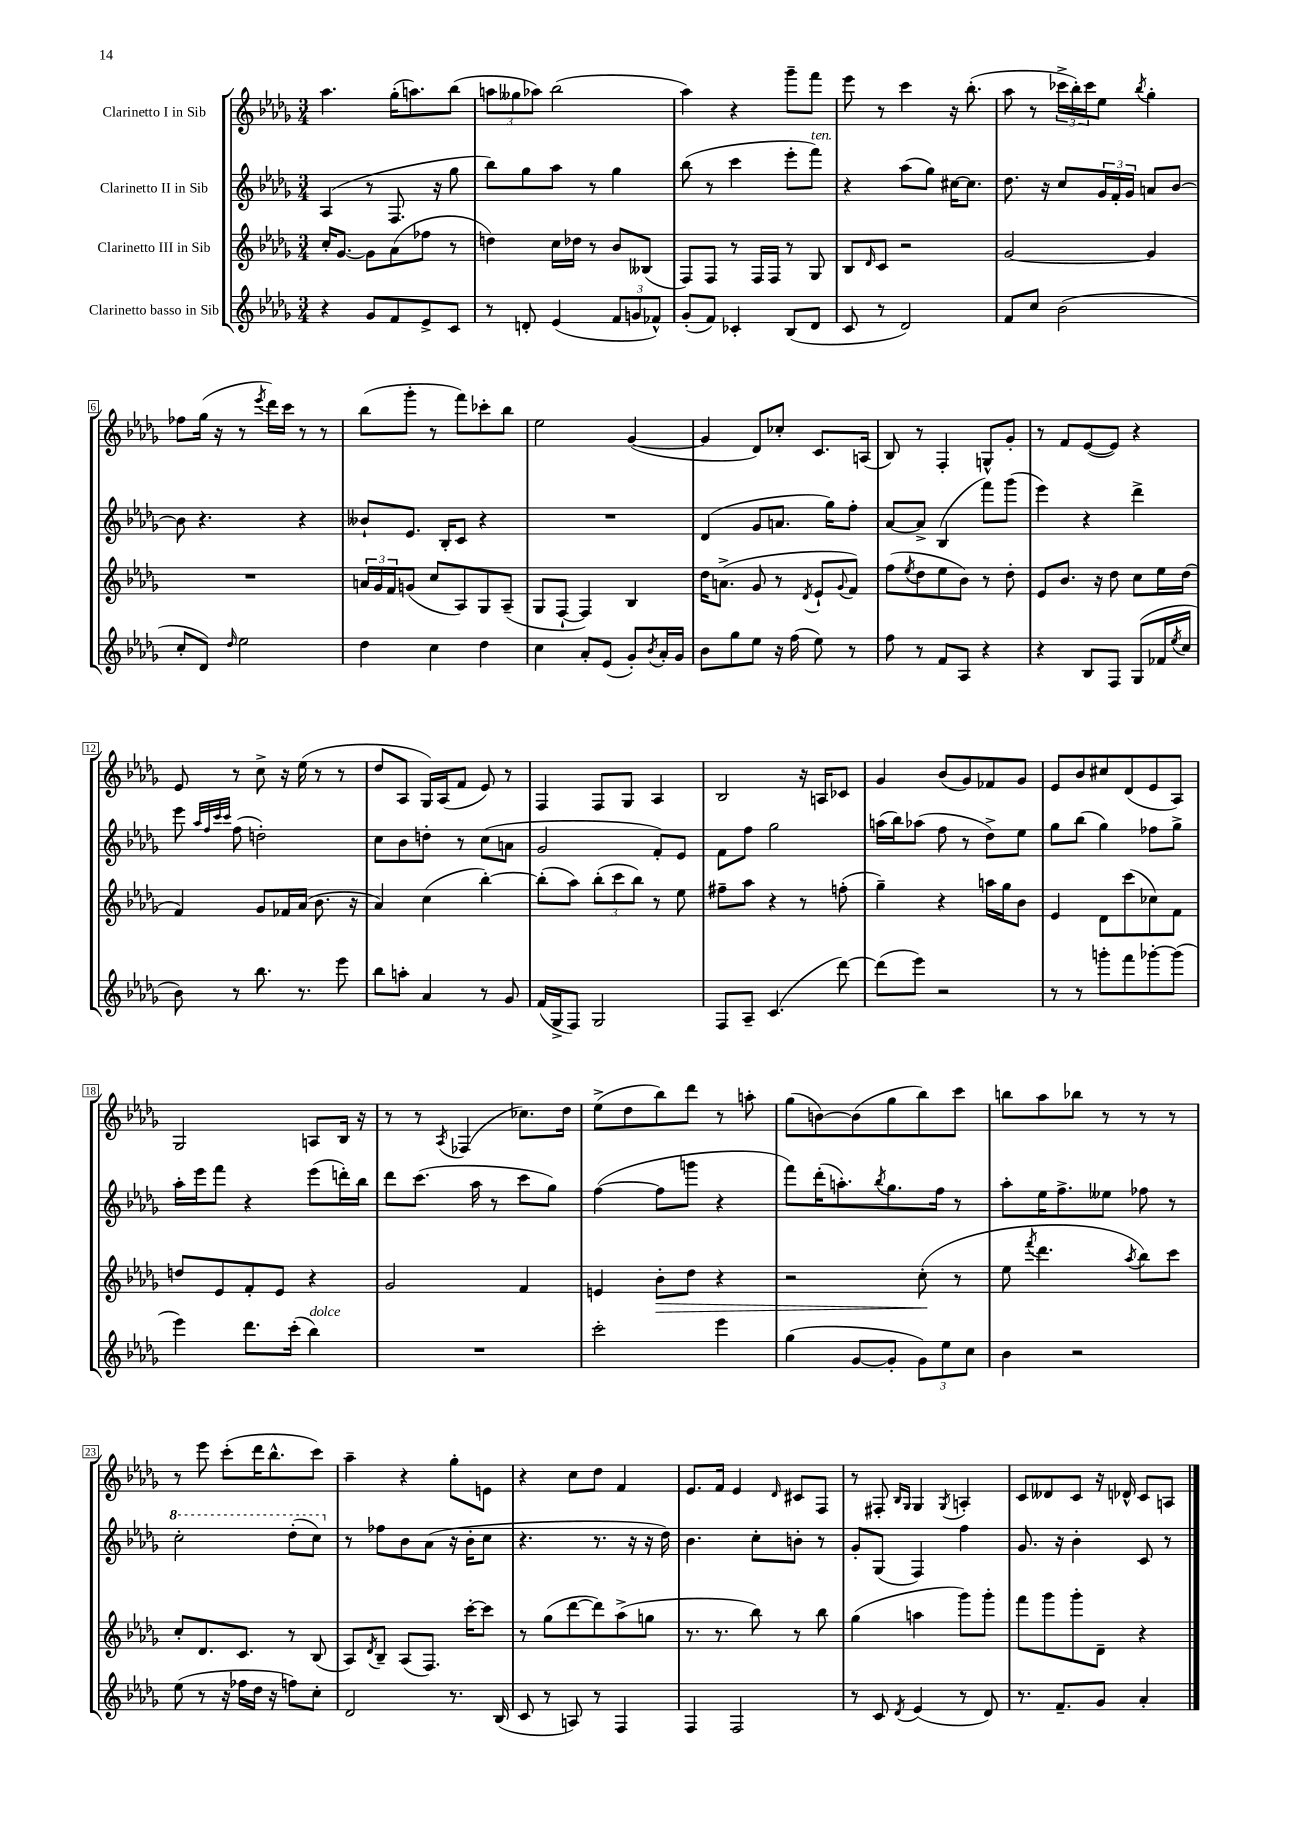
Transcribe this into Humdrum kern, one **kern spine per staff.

**kern	**kern	**dynam	**kern	**kern
*part4	*part3	*part3	*part2	*part1
*staff4	*staff3	*staff3	*staff2	*staff1
*I"Clarinetto basso in Sib	*I"Clarinetto III in Sib	*	*I"Clarinetto II in Sib	*I"Clarinetto I in Sib
*clefG2	*clefG2	*	*clefG2	*clefG2
*k[b-e-a-d-g-]	*k[b-e-a-d-g-]	*	*k[b-e-a-d-g-]	*k[b-e-a-d-g-]
*M3/4	*M3/4	*	*M3/4	*M3/4
=1	=1	=1	=1	=1
4r	16cc'/KL	.	(4A-/	4.aa-\
.	[8.g-/J	.	.	.
8g-/L	8g-\L]	.	8r	.
8f/	(8a-\	.	8.F/	(16gg-'\KL
.	.	.	.	8.aan\)
8e-^/	8ff-X\J	.	.	.
.	.	.	16r	.
8c/J	8r	.	8gg-\	(8bb-\J
=2	=2	=2	=2	=2
8r	4ddn\)	.	8bb-\L)	12aan\L
.	.	.	.	12gg--X\
8dn'/	.	.	8gg-\	.
.	.	.	.	12aa-X\J)
(4e-/	16cc\LL	.	8aa-\J	(2bb-\
.	16dd-X\JJ	.	.	.
.	8r	.	8r	.
12f/L	8b-/L	.	4gg-\	.
12gn/	.	.	.	.
.	(8B--X/J	.	.	.
12f-X^^/J)	.	.	.	.
=3	=3	=3	=3	=3
(8g-'/L	8F/L)	.	(8bb-\	4aa-\)
8f/J)	8F/J	.	8r	.
4c-X'/	8r	.	4ccc\	4r
.	16F/LL	.	.	.
.	16F/JJ	.	.	.
(8B-/L	8r	.	8eee-'\L	8ggg-~\L
!	!	!	!LO:TX:a:i:t=ten.	!
8d-/J	8G-/	.	8fff\J)	8fff\J
=4	=4	=4	=4	=4
8c/	8B-/L	.	4r	8eee-\
.	16qqd-/	.	.	.
8r	8c/J	.	.	8r
2d-/)	2r	.	(8aa-\L	4ccc\
.	.	.	8gg-\J)	.
.	.	.	[16cc#X\KL	16r
.	.	.	8.cc#\J]	(8.bb-'\
=5	=5	=5	=5	=5
8f/L	[2g-/	.	8.dd-\	8aa-\
8cc/J	.	.	.	8r
.	.	.	16r	.
(2b-\	.	.	8cc/L	24ccc-X^\LL
.	.	.	.	24bb-'\)
.	.	.	.	24ccc-\J
.	.	.	24g-/L	8ee-\J
.	.	.	24f'/	.
.	.	.	24g-/JJ	.
.	.	.	.	8qbb-/
.	4g-/]	.	8an/L	4gg-'\
.	.	.	[8b-/J	.
!!LO:LB:g=z
=6	=6	=6	=6	=6
8cc'/L	2.r	.	8b-\]	8ff-X\L
8d-/J)	.	.	4.r	(16gg-\Jk
.	.	.	.	16r
16qqdd-/	.	.	.	.
2ee-\	.	.	.	8r
.	.	.	.	8qeee-/
.	.	.	.	16ddd-\LL)
.	.	.	.	16ccc\JJ
.	.	.	4r	8r
.	.	.	.	8r
=7	=7	=7	=7	=7
4dd-\	24an/LL	.	8b--X`/L	(8bb-\L
.	24g-/	.	.	.
.	24f/J	.	.	.
.	(8gn/J	.	8.e-/J	8ggg-'\J
4cc\	8cc/L	.	.	8r
.	.	.	16B-'/KL	.
.	8A-/)	.	8c/J	8fff\L)
4dd-\	8G-/	.	4r	8ccc-X'\
.	(8A-~/J	.	.	8bb-\J
=8	=8	=8	=8	=8
4cc\	8G-/L	.	2.r	2ee-\
.	[8F`/J	.	.	.
8a-'/L	4F/])	.	.	.
(8e-/J	.	.	.	.
8g-'/L)	4B-/	.	.	([4g-/
8qb-/	.	.	.	.
16a-'/L	.	.	.	.
16g-/JJ	.	.	.	.
=9	=9	=9	=9	=9
8b-\L	16dd-\KL	.	(4d-/	4g-/]
.	(8.an^\J	.	.	.
8gg-\	.	.	.	.
8ee-\J	8g-/	.	8g-/L	8d-/L)
16r	8r	.	8.an/J	8cc-X'/J
(16ff\	.	.	.	.
.	8qd-/	.	.	.
8ee-\)	8e-`/L	.	.	8.c/L
.	.	.	16gg-\KL)	.
.	8qqg-/	.	.	.
8r	8f/J)	.	8ff'\J	.
.	.	.	.	(16An/Jk
=10	=10	=10	=10	=10
8ff\	(8ff\L	.	[8a-/L	8B-/)
.	8qee-/	.	.	.
8r	8dd-\	.	8a-^/J]	8r
8f/L	8ee-\	.	(4B-/	4F'/
8A-/J	8b-\J)	.	.	.
4r	8r	.	8fff\L)	8Gn^^/L
.	8dd-'\	.	(8ggg-\J	8g-'/J
=11	=11	=11	=11	=11
4r	8e-/L	.	4eee-\)	8r
.	8.b-/J	.	.	8f/L
8B-/L	.	.	4r	([8e-/
.	16r	.	.	.
8F/J	8dd-\	.	.	8e-/J])
(8G-/L	8cc\L	.	4ddd-^\	4r
16f-X/L	16ee-\L	.	.	.
8qee-/	.	.	.	.
16cc/JJ	(16dd-\JJ	.	.	.
!!LO:LB:g=z
=12	=12	=12	=12	=12
8b-\)	4f/)	.	8eee-\	8e-/
.	.	.	32qqaa-/LLL	.
.	.	.	32qqff/	.
.	.	.	32qqccc/	.
.	.	.	32qqccc/JJJ	.
8r	.	.	(8ff\	8r
8.bb-\	8g-/L	.	2ddn'\)	8cc^\
.	16f-X/L	.	.	16r
8.r	(16a-/JJ	.	.	(16ee-\
.	8.b-\	.	.	8r
8eee-\	.	.	.	8r
.	16r	.	.	.
=13	=13	=13	=13	=13
8bb-\L	4a-/)	.	8cc\L	8dd-/L
8aan'\J	.	.	8b-\	8A-/J
4a-/	(4cc\	.	8ddn'\J	16G-/LL)
.	.	.	.	(16A-/J
.	.	.	8r	8f/J
8r	[4bb-'\)	.	(8cc\L	8e-/)
8g-/	.	.	8an\J	8r
=14	=14	=14	=14	=14
(16f/LL	(8bb-'\L]	.	2g-/	4F/
16G-^/J	.	.	.	.
8F/J)	8aa-\J)	.	.	.
2G-/	(12bb-'\L	.	.	8F/L
.	12ccc\	.	.	.
.	.	.	.	8G-/J
.	12bb-\J)	.	.	.
.	8r	.	8f'/L)	4A-/
.	8ee-\	.	8e-/J	.
=15	=15	=15	=15	=15
8F/L	8ff#X~\L	.	8f\L	2B-/
8A-~/J	8aa-\J	.	8ff\J	.
(4.c/	4r	.	2gg-\	.
.	8r	.	.	16r
.	.	.	.	16An/KL
[8ddd-\)	(8ffn'\	.	.	8c-X/J
=16	=16	=16	=16	=16
(8ddd-\L]	4gg-~\)	.	(16aan\LL	4g-/
.	.	.	16bb-\J)	.
8eee-\J)	.	.	(8aa-X\J	.
2r	4r	.	8ff\	(8b-/L
.	.	.	8r	8g-/)
.	16aan\LL	.	8dd-^\L)	8f-X/
.	16gg-\J	.	.	.
.	8b-\J	.	8ee-\J	8g-/J
=17	=17	=17	=17	=17
8r	4e-/	.	8gg-\L	8e-/L
8r	.	.	(8bb-\J	8b-/
8gggn'\L	8d-\L	.	4gg-\)	8cc#X/
8fff\	(8ccc\	.	.	(8d-/
[8ggg-X'\	8cc-X\)	.	8ff-X\L	8e-/
(8ggg-\J]	8f\J	.	8gg-^\J	8A-/J)
!!LO:LB:g=z
=18	=18	=18	=18	=18
4eee-\)	8ddn/L	.	16aa-'\LL	2G-/
.	.	.	16eee-\J	.
.	8e-/	.	8fff\J	.
8.ddd-\L	8f'/	.	4r	.
.	8e-/J	.	.	.
(16ccc'\Jk	.	.	.	.
!LO:TX:a:i:t=dolce	!	!	!	!
4bb-\)	4r	.	(8eee-\L	8An/L
.	.	.	16dddn'\L)	16B-/Jk
.	.	.	16bb-\JJ	16r
=19	=19	=19	=19	=19
2.r	2g-/	.	8ddd-\L	8r
.	.	.	(8.ccc\J	8r
.	.	.	.	8qA-/
.	.	.	.	(4F-X/
.	.	.	16aa-\	.
.	.	.	8r	.
.	4f/	.	8ccc\L	8.cc-X\L)
.	.	.	8gg-\J)	.
.	.	.	.	16dd-\Jk
=20	=20	=20	=20	=20
2ccc'\	4en/	.	([4ff\	(8ee-^\L
.	.	.	.	8dd-\
!	!	!LO:HP:b	!	!
.	8b-'\L	>	8ff\L]	8bb-\)
.	8dd-\J	.	8gggn\J	8ddd-\J
4eee-\	4r	.	4r	8r
.	.	.	.	8aan'\
=21	=21	=21	=21	=21
(4gg-\	2r	.	8fff\L)	(8gg-\L
.	.	.	(16ddd-'\K	[8bn\)
.	.	.	8.aan'\)	.
[8g-/L	.	.	.	(8b\]
.	.	.	8qbb-/	.
8g-'/J]	.	.	8.gg-\	8gg-\
12g-\L)	(8cc'\	.	.	8bb-\)
.	.	.	16ff\Jk	.
12ee-\	.	.	.	.
.	8r	]	8r	8ccc\J
12cc\J	.	.	.	.
=22	=22	=22	=22	=22
4b-\	8ee-\	.	8aa-'\L	8bbn\L
.	8qfff/	.	.	.
.	4.ddd-\	.	16ee-\K	8aa-\
.	.	.	8.ff^\	.
2r	.	.	.	8bb-X\J
.	.	.	8ee--X\J	8r
.	8qaa-/	.	.	.
.	8bb-\L)	.	8ff-X\	8r
.	8ccc\J	.	8r	8r
!!LO:LB:g=z
=23	=23	=23	=23	=23
*	*	*	*8va	*
(8ee-\	8cc'/L	.	2ccc'\	8r
8r	8.d-/	.	.	8eee-\
16r	.	.	.	(8ccc'\L
16ff-X\LL	8.c/J	.	.	.
16dd-\JJ	.	.	.	16ddd-\K
16r	.	.	.	8.bb-^^\
8ffn\L)	8r	.	(8ddd-'\L	.
8cc'\J	(8B-/	.	8ccc\J)	8ccc\J)
=24	=24	=24	=24	=24
*	*	*	*X8va	*
2d-/	8A-/L)	.	8r	4aa-~\
.	8qd-/	.	.	.
.	8B-~/J	.	8ff-X\L	.
.	(8A-/L	.	8b-\	4r
.	8.F/J)	.	(8a-\J	.
8.r	.	.	16r	8gg-'\L
.	[16ccc'\KL	.	16b-'\KL	.
.	8ccc\J]	.	8cc\J	8en\J
(16B-/	.	.	.	.
=25	=25	=25	=25	=25
8c/	8r	.	4.r	4r
8r	(8gg-\L	.	.	.
8An/)	[8ddd-\	.	.	8cc\L
8r	8ddd-\])	.	8.r	8dd-\J
4F/	(8aa-^\	.	.	4f/
.	.	.	16r	.
.	8ggn\J	.	16r	.
.	.	.	16dd-\)	.
=26	=26	=26	=26	=26
4F/	8.r	.	4.b-\	8.e-/L
.	8.r	.	.	16f/Jk
2F/	.	.	.	4e-/
.	8bb-\)	.	8cc'\L	.
.	.	.	.	16qqd-/
.	8r	.	8bn'\J	8c#X/L
.	8bb-\	.	8r	8F/J
=27	=27	=27	=27	=27
8r	(4gg-\	.	8g-'/L	8r
8c/	.	.	(8G-/J	8F#X'/
.	.	.	.	16qqB-/LL
8qd-/	.	.	.	16qqG-/JJ
(4e-/	4aan\	.	4F/)	4G-/
.	.	.	.	8qG-/
8r	8ggg-\L)	.	4ff\	4An'/
8d-/)	8ggg-'\J	.	.	.
=28	=28	=28	=28	=28
8.r	8fff\L	.	8.g-/	8c/L
.	8ggg-\	.	.	8d--X/
8.f~/L	.	.	16r	.
.	8ggg-'\	.	4b-'\	8c/J
8g-/J	8d-~\J	.	.	16r
.	.	.	.	16d-X^^/
4a-'/	4r	.	8c/	8c/L
.	.	.	8r	8An/J
==	==	==	==	==
*-	*-	*-	*-	*-
